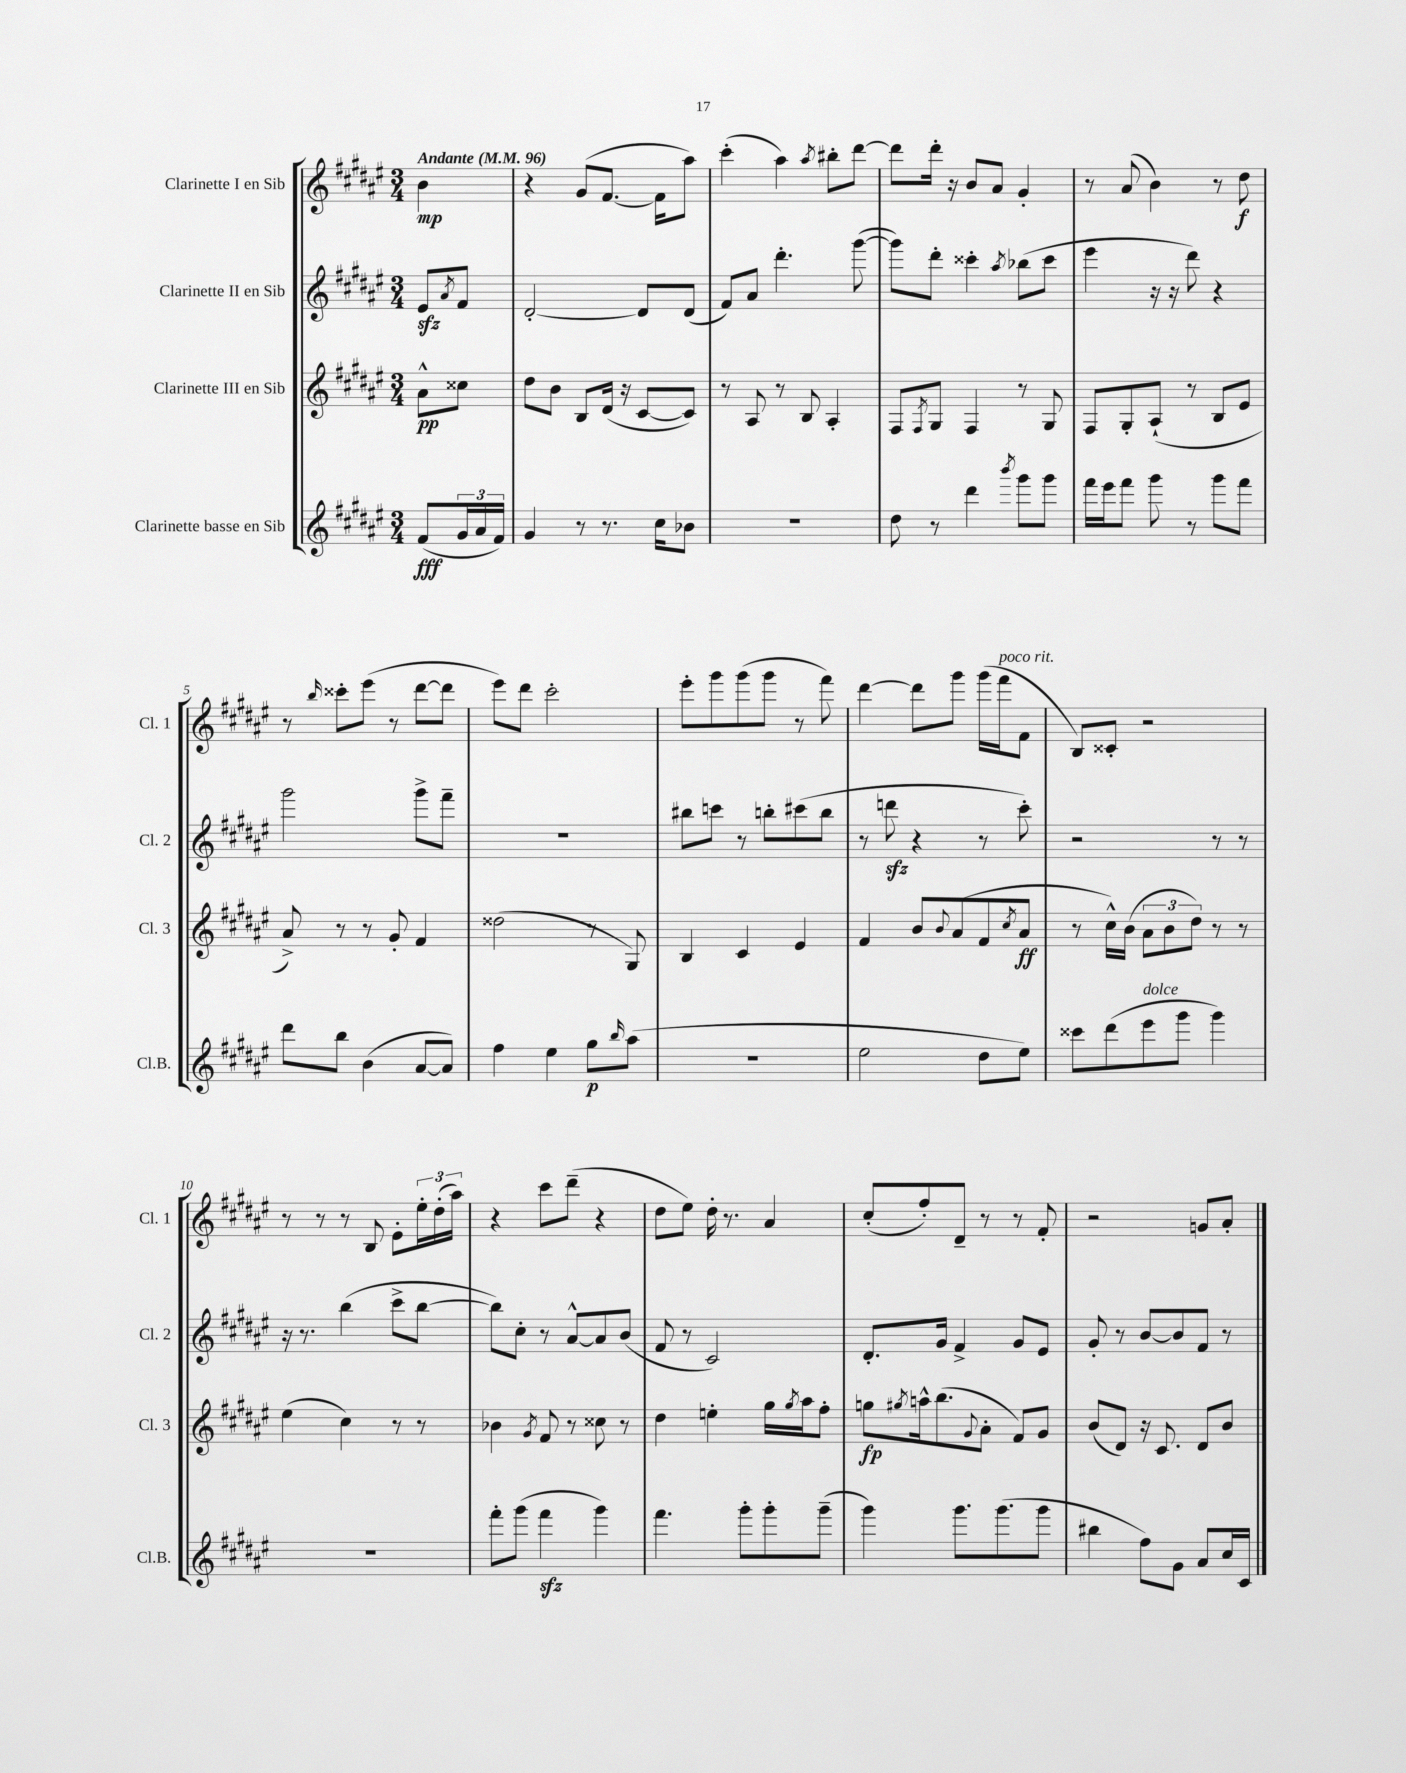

**kern	**dynam	**kern	**dynam	**kern	**kern	**dynam
*part4	*part4	*part3	*part3	*part2	*part1	*part1
*staff4	*staff4	*staff3	*staff3	*staff2	*staff1	*staff1
*I"Clarinette basse en Sib	*	*I"Clarinette III en Sib	*	*I"Clarinette II en Sib	*I"Clarinette I en Sib	*
*I'Cl.B.	*	*I'Cl. 3	*	*I'Cl. 2	*I'Cl. 1	*
*clefG2	*	*clefG2	*	*clefG2	*clefG2	*
*k[f#c#g#d#a#e#]	*	*k[f#c#g#d#a#e#]	*	*k[f#c#g#d#a#e#]	*k[f#c#g#d#a#e#]	*
*M3/4	*	*M3/4	*	*M3/4	*M3/4	*
*MM96	*	*MM96	*	*MM96	*MM96	*
=	=	=	=	=	=	=
!	!	!	!	!	!LO:TX:a:B:t=Andante	!
(8f#/L	fff	8a#^^\L	pp	8e#zz/L	4b\	mp
.	.	.	.	8qa#/	.	.
24g#/L	.	8cc##X\J	.	8f#/J	.	.
24a#/	.	.	.	.	.	.
24f#/JJ)	.	.	.	.	.	.
=1	=1	=1	=1	=1	=1	=1
4g#/	.	8dd#\L	.	[2d#'/	4r	.
.	.	8b\J	.	.	.	.
8r	.	8B/L	.	.	(8g#/L	.
8.r	.	(16d#/Jk	.	.	[8.f#/J	.
.	.	16r	.	.	.	.
.	.	[8c#/L	.	8d#/L]	.	.
16cc#\KL	.	.	.	.	16f#\KL]	.
8b-X\J	.	8c#/J])	.	(8d#/J	8aa#\J)	.
=2	=2	=2	=2	=2	=2	=2
2.r	.	8r	.	8f#/L)	(4ccc#'\	.
.	.	8A#/	.	8a#/J	.	.
.	.	8r	.	4.ddd#'\	4aa#\)	.
.	.	8B/	.	.	.	.
.	.	.	.	.	8qaa#/	.
.	.	4A#'/	.	.	8bb#X'\L	.
.	.	.	.	([8ggg#\	[8ddd#\J	.
=3	=3	=3	=3	=3	=3	=3
8dd#\	.	8F#/L	.	8ggg#\L])	8ddd#\L]	.
.	.	8qF#/	.	.	.	.
8r	.	8G#/J	.	8ddd#'\J	16ddd#'\Jk	.
.	.	.	.	.	16r	.
4ddd#\	.	4F#/	.	4ccc##X'\	8b/L	.
.	.	.	.	.	8a#/J	.
8qbbb/	.	.	.	8qaa#/	.	.
8ggg#\L	.	8r	.	(8bb-X\L	4g#'/	.
8ggg#\J	.	8G#/	.	8ccc##\J	.	.
=4	=4	=4	=4	=4	=4	=4
16fff#\LL	.	8F#/L	.	4eee#\	8r	.
16eee#\J	.	.	.	.	.	.
8fff#\J	.	8G#'/	.	.	(8a#/	.
8ggg#\	.	(8A#`/J	.	16r	4b\)	.
.	.	.	.	16r	.	.
8r	.	8r	.	8ddd#\)	.	.
8ggg#\L	.	8B/L	.	4r	8r	.
8fff#\J	.	8e#/J	.	.	8dd#\	f
!!LO:LB:g=z
=5	=5	=5	=5	=5	=5	=5
8ddd#\L	.	8a#^/)	.	2ggg#\	8r	.
.	.	.	.	.	16qqbb/	.
8bb\J	.	8r	.	.	8ccc##X'\L	.
(4b\	.	8r	.	.	(8eee#\J	.
.	.	8g#'/	.	.	8r	.
[8a#/L	.	4f#/	.	8ggg#^\L	[8ddd#\L	.
8a#/J])	.	.	.	8fff#~\J	8ddd#\J]	.
=6	=6	=6	=6	=6	=6	=6
4ff#\	.	(2dd##X\	.	2.r	8eee#\L)	.
.	.	.	.	.	8ddd#\J	.
4ee#\	.	.	.	.	2ccc#'\	.
8gg#\L	p	8r	.	.	.	.
16qqbb/	.	.	.	.	.	.
(8aa#\J	.	8G#/)	.	.	.	.
=7	=7	=7	=7	=7	=7	=7
2.r	.	4B/	.	8bb#X\L	8eee#'\L	.
.	.	.	.	8cccn\J	8ggg#\	.
.	.	4c#/	.	8r	(8ggg#\	.
.	.	.	.	8bbn'\L	8ggg#\J	.
.	.	4e#/	.	(8ccc#X\	8r	.
.	.	.	.	8bb\J	8fff#\)	.
=8	=8	=8	=8	=8	=8	=8
2ee#\	.	4f#/	.	8r	[4ddd#\	.
.	.	.	.	8dddnzz\	.	.
.	.	8b/L	.	4r	8ddd#\L]	.
.	.	8qqb/	.	.	.	.
.	.	(8a#/	.	.	8ggg#\J	.
8dd#\L	.	8f#/	.	8r	(16ggg#\LL	.
!	!	!	!	!	!LO:TX:a:i:t=poco rit.	!
.	.	.	.	.	16fff#\J	.
.	.	8qcc#/	.	.	.	.
8ee#\J)	.	8a#/J	ff	8ccc#'\)	8f#\J	.
=9	=9	=9	=9	=9	=9	=9
8ccc##X\L	.	8r	.	2r	8B/L)	.
(8ddd#\	.	16cc#^^\LL)	.	.	8c##X'/J	.
.	.	(16b\JJ	.	.	.	.
!LO:TX:a:i:t=dolce	!	!	!	!	!	!
8eee#\	.	12a#\L	.	.	2r	.
.	.	12b\	.	.	.	.
8ggg#\J	.	.	.	.	.	.
.	.	12dd#\J)	.	.	.	.
4ggg#\)	.	8r	.	8r	.	.
.	.	8r	.	8r	.	.
!!LO:LB:g=z
=10	=10	=10	=10	=10	=10	=10
2.r	.	(4ee#\	.	16r	8r	.
.	.	.	.	8.r	.	.
.	.	.	.	.	8r	.
.	.	4cc#\)	.	(4bb\	8r	.
.	.	.	.	.	8B/	.
.	.	8r	.	8ccc#^\L	8e#'\L	.
.	.	8r	.	[8bb\J	24ee#'\L	.
.	.	.	.	.	(24dd#'\	.
.	.	.	.	.	24aa#\JJ)	.
=11	=11	=11	=11	=11	=11	=11
8fff#'\L	.	4b-X\	.	8bb\L])	4r	.
(8ggg#\J	.	.	.	8cc#'\J	.	.
.	.	8qg#/	.	.	.	.
4fff#zz\	.	8f#/	.	8r	8ccc#\L	.
.	.	8r	.	[8a#^^/L	(8ddd#~\J	.
4ggg#\)	.	8cc##X\	.	8a#/]	4r	.
.	.	8r	.	(8b/J	.	.
=12	=12	=12	=12	=12	=12	=12
4.fff#\	.	4dd#\	.	8f#/	8dd#\L	.
.	.	.	.	8r	8ee#\J)	.
.	.	4een'\	.	2c#/)	16dd#'\	.
.	.	.	.	.	8.r	.
8ggg#'\L	.	.	.	.	.	.
8ggg#'\	.	16gg#\LL	.	.	4a#/	.
.	.	8qgg#/	.	.	.	.
.	.	16aa#\J	.	.	.	.
(8ggg#~\J	.	8ff#'\J	.	.	.	.
=13	=13	=13	=13	=13	=13	=13
4ggg#\)	.	8ggn\L	fp	8.d#'/L	(8cc#'/L	.
.	.	8qgg#X/	.	.	.	.
.	.	16aan^^\k	.	.	8ff#'/)	.
.	.	(8.bb\	.	16g#/Jk	.	.
8.ggg#\L	.	.	.	4f#^/	8d#~/J	.
.	.	8qqg#/	.	.	.	.
.	.	8a#'\J	.	.	8r	.
(8.ggg#\	.	.	.	.	.	.
.	.	8f#/L)	.	8g#/L	8r	.
8ggg#\J	.	8g#/J	.	8e#/J	8f#'/	.
=14	=14	=14	=14	=14	=14	=14
4bb#X\	.	(8b/L	.	8g#'/	2r	.
.	.	8d#/J)	.	8r	.	.
8ff#\L)	.	16r	.	[8b/L	.	.
.	.	8.c#/	.	.	.	.
8g#\J	.	.	.	8b/]	.	.
8a#/L	.	8d#/L	.	8f#/J	8gn/L	.
16cc#/L	.	8b/J	.	8r	8a#'/J	.
16c#/JJ	.	.	.	.	.	.
==	==	==	==	==	==	==
*-	*-	*-	*-	*-	*-	*-
